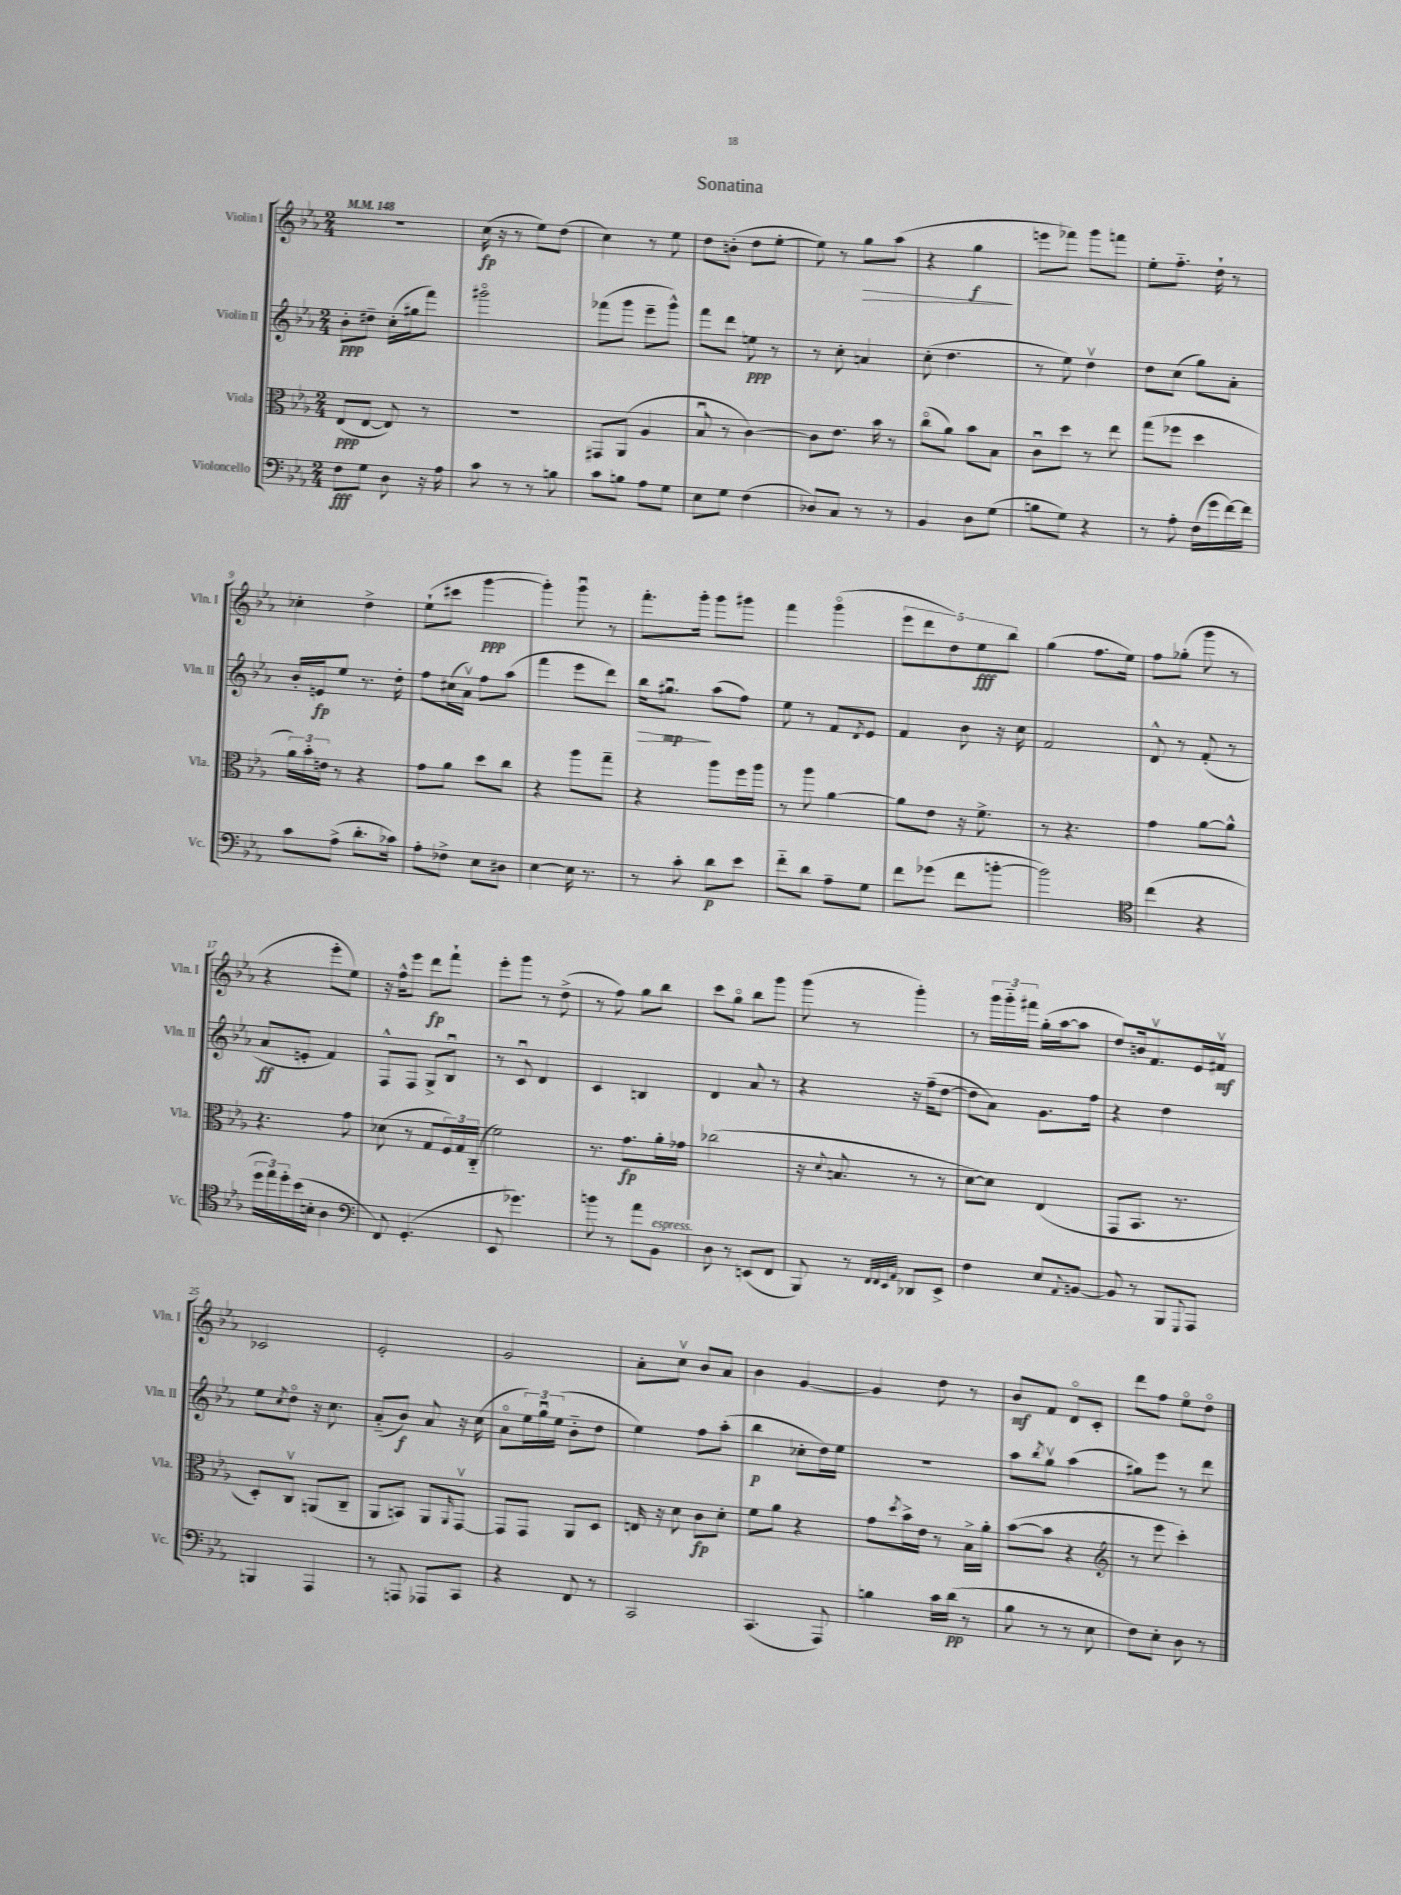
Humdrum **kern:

**kern	**dynam	**kern	**dynam	**kern	**dynam	**kern	**dynam
*part4	*part4	*part3	*part3	*part2	*part2	*part1	*part1
*staff4	*staff4	*staff3	*staff3	*staff2	*staff2	*staff1	*staff1
*I"Violoncello	*	*I"Viola	*	*I"Violin II	*	*I"Violin I	*
*I'Vc.	*	*I'Vla.	*	*I'Vln. II	*	*I'Vln. I	*
*clefF4	*	*clefC3	*	*clefG2	*	*clefG2	*
*k[b-e-a-]	*	*k[b-e-a-]	*	*k[b-e-a-]	*	*k[b-e-a-]	*
*M2/4	*	*M2/4	*	*M2/4	*	*M2/4	*
*MM148	*	*MM148	*	*MM148	*	*MM148	*
=1	=1	=1	=1	=1	=1	=1	=1
8F\L	fff	(8E-/L	ppp	8b-'\L	ppp	2r	.
8G\J	.	[8E-/J	.	8dd#X~\J	.	.	.
8D\	.	8E-/])	.	(16cc'\LL	.	.	.
.	.	.	.	16gg#X\J	.	.	.
16r	.	8r	.	8fff\J)	.	.	.
16A-\	.	.	.	.	.	.	.
=2	=2	=2	=2	=2	=2	=2	=2
8c\	.	2r	.	2ggg#X\	.	(16cc\	fp
.	.	.	.	.	.	16r	.
8r	.	.	.	.	.	8r	.
8r	.	.	.	.	.	8ee-\L)	.
8Bn\	.	.	.	.	.	(8dd\J	.
=3	=3	=3	=3	=3	=3	=3	=3
8c\L	.	8GG#X/L	.	(8fff-X\L	.	4cc\)	.
8Bn\J	.	(8AA-/J	.	8ggg\J	.	.	.
8A-\L	.	4A-/	.	8eee-~\L	.	8r	.
8G\J	.	.	.	8ggg^^\J)	.	8ee-\	.
=4	=4	=4	=4	=4	=4	=4	=4
8E-\L	.	8B-u/	.	8fff\L	.	8dd\L	.
8G\J	.	8r	.	8ddd\J	.	(8bn'\J	.
(4F\	.	[4c\)	.	8een\	ppp	8dd\L	.
.	.	.	.	8r	.	[8ee-'\J	.
=5	=5	=5	=5	=5	=5	=5	=5
8D-X/L)	.	8c\L]	.	8r	.	8ee-\])	.
8C/J	.	8.e-\J	.	8cc'\	.	8r	.
!	!	!	!	!	!	!	!LO:HP:b
8r	.	.	.	4an/	.	8gg\L	>
.	.	16b-\	.	.	.	.	.
8r	.	8r	.	.	.	(8aa-\J	.
=6	=6	=6	=6	=6	=6	=6	=6
4BB-/	.	(8cc\L	.	(8cc'\	.	4r	.
.	.	8a-\J)	.	4.dd\	.	.	.
8D\L	.	8b-\L	.	.	.	4gg\	f
(8G\J	.	8B-\J	.	.	.	.	.
.	.	.	.	.	.	.	]
=7	=7	=7	=7	=7	=7	=7	=7
8Bn\L	.	8cu\L	.	8r	.	8eeen\L	.
8G\J)	.	8dd\J	.	8ee-\)	.	8fff-X\J)	.
4r	.	8r	.	4ddv\	.	8ggg\L	.
.	.	8ee-\	.	.	.	8fffn\J	.
=8	=8	=8	=8	=8	=8	=8	=8
8r	.	(8gg\L	.	8dd\L	.	8ee-'\L	.
8A-'\	.	8ff-X\J	.	(8cc\J	.	8.ff\J	.
(16F\LL	.	4dd\	.	8gg\L)	.	.	.
16g\	.	.	.	.	.	16dd`\	.
[16f\)	.	.	.	8a-'\J	.	8r	.
16f\JJ]	.	.	.	.	.	.	.
!!LO:LB:g=z
=9	=9	=9	=9	=9	=9	=9	=9
8c\L	.	24a-\LL)	.	16b-'/LL	.	4cc-X'\	.
.	.	24b-'\	.	.	.	.	.
.	.	.	.	16en/J	fp	.	.
.	.	24en\JJ	.	.	.	.	.
(8A-^\J	.	8r	.	8ee-/J	.	.	.
8.d'\L	.	4r	.	8.r	.	4dd^\	.
16c-X\Jk)	.	.	.	16dd'\	.	.	.
=10	=10	=10	=10	=10	=10	=10	=10
8A-'\L	.	8g\L	.	8ff\L	.	(8ee-`\L	.
8F-X^\J	.	8a-\J	.	(16cc#X\L	.	8ccc#X\J	.
.	.	.	.	16a-v\JJ)	.	.	.
8E-\L	.	8dd\L	.	8ff\L	.	[4ggg\	ppp
8D#X\J	.	8cc\J	.	(8aa-\J	.	.	.
=11	=11	=11	=11	=11	=11	=11	=11
[4E-\	.	4r	.	4fff\	.	4ggg'\])	.
16E-\]	.	8aa-\L	.	8eee-\L	.	8gggu\	.
8.r	.	.	.	.	.	.	.
.	.	8gg~\J	.	8ddd\J)	.	8r	.
=12	=12	=12	=12	=12	=12	=12	=12
!	!	!	!	!	!LO:HP:b	!	!
8r	.	4r	.	16bb-\KL	>	8.fff'\L	.
.	.	.	.	8.gg#Xu\J	mp	.	.
8c'\	.	.	.	.	.	.	.
.	.	.	.	.	.	16ggg'\Jk	.
8d\L	p	8aa-\L	.	(8aa-\L	]	8ggg\L	.
8e-\J	.	16ff\L	.	8ff\J)	.	8ggg#X\J	.
.	.	16aa-\JJ	.	.	.	.	.
=13	=13	=13	=13	=13	=13	=13	=13
8f\L	.	8r	.	8ee-\	.	4fff\	.
8d\J	.	8aa-\	.	8r	.	.	.
8A-~\L	.	[4a-\	.	8f/L	.	(4ggg\	.
.	.	.	.	8qd/	.	.	.
8G\J	.	.	.	8e-/J	.	.	.
=14	=14	=14	=14	=14	=14	=14	=14
8f\L	.	8a-\L]	.	4f/	.	10eee-\L	.
.	.	.	.	.	.	10ddd\	.
(8g-X\J	.	8e-\J	.	.	.	.	.
.	.	.	.	.	.	10dd\)	.
8f\L	.	16r	.	8b-\	.	.	.
.	.	.	.	.	.	10ee-\	fff
.	.	8.f^\	.	.	.	.	.
[8bn'\J	.	.	.	16r	.	.	.
.	.	.	.	.	.	10bb-\J	.
.	.	.	.	16cc\	.	.	.
=15	=15	=15	=15	=15	=15	=15	=15
2b\])	.	8r	.	2f/	.	(4gg\	.
.	.	4.r	.	.	.	.	.
.	.	.	.	.	.	8.ff\L	.
.	.	.	.	.	.	16ee-\Jk)	.
=16	=16	=16	=16	=16	=16	=16	=16
*clefC4	*	*	*	*	*	*	*
(4cc\	.	4g\	.	8d^^/	.	8ff\L	.
.	.	.	.	8r	.	(8gg-X'\J	.
4r	.	[8a-\L	.	(8f'/	.	8ggg\	.
.	.	8a-^^\J]	.	8r	.	8r	.
!!LO:LB:g=z
=17	=17	=17	=17	=17	=17	=17	=17
24dd\LL	.	4.r	.	8a-/L	ff	4r	.
24ee-\)	.	.	.	.	.	.	.
24dd'\	.	.	.	.	.	.	.
(16b-\	.	.	.	8en'/J	.	.	.
16Bn'\JJ	.	.	.	.	.	.	.
4A-\	.	.	.	4f/)	.	8eee-'\L	.
.	.	8g\	.	.	.	8ee-\J)	.
=18	=18	=18	=18	=18	=18	=18	=18
*clefF4	*	*	*	*	*	*	*
8FF/)	.	(8d-X\	.	8F^^/L	.	16r	.
.	.	.	.	.	.	16ff^^\KL	.
(4.GG'/	.	8r	.	8F/J	.	8eee-\J	.
.	.	8G/L	.	8G^/L	.	8ddd\L	fp
.	.	24F/L)	.	8B-u/J	.	8fff`\J	.
.	.	24G/	.	.	.	.	.
.	.	(24C/JJ	.	.	.	.	.
=19	=19	=19	=19	=19	=19	=19	=19
8EE-/	.	2f\)	.	8r	.	8eee-'\L	.
4.g-X\)	.	.	.	8cu/	.	8ggg\J	.
.	.	.	.	4d/	.	8r	.
.	.	.	.	.	.	(8dd^\	.
=20	=20	=20	=20	=20	=20	=20	=20
8bn\	.	8.r	.	4c/	.	8r	.
8r	.	.	.	.	.	8ff\)	.
.	.	8.g\L	fp	.	.	.	.
8a-\L	.	.	.	4Bn/	.	8gg\L	.
!LO:TX:a:i:t=espress.	!	!	!	!	!	!	!
8BB-\J	.	16a-'\L	.	.	.	8bb-\J	.
.	.	16g-X\JJ	.	.	.	.	.
=21	=21	=21	=21	=21	=21	=21	=21
8D\	.	(2cc-X\	.	4d/	.	8ccc\L	.
8r	.	.	.	.	.	8gg\J	.
(8EEn/L	.	.	.	8a-/	.	8bb-\L	.
8FF/J	.	.	.	8r	.	8ggg\J	.
=22	=22	=22	=22	=22	=22	=22	=22
8BBB-/)	.	16r	.	4r	.	(8ggg\	.
.	.	8qqd/	.	.	.	.	.
.	.	8.Bn/	.	.	.	.	.
8r	.	.	.	.	.	8r	.
32qqFF/LLL	.	.	.	.	.	.	.
32qqFF/	.	.	.	.	.	.	.
32qqEE-/	.	.	.	.	.	.	.
32qqAA-/JJJ	.	.	.	.	.	.	.
8DD-X/L	.	8r	.	16r	.	4ggg'\)	.
.	.	.	.	(16ff~\KL	.	.	.
8EE-^/J	.	8r	.	[8dd\J	.	.	.
=23	=23	=23	=23	=23	=23	=23	=23
4F\	.	[8d\L	.	8dd\L]	.	8r	.
.	.	8d\J])	.	8a-\J)	.	24ggg\LL	.
.	.	.	.	.	.	24ggg\	.
.	.	.	.	.	.	24fff#X\JJ	.
8E-/L	.	(4E-/	.	8.g\L	.	(16gg'\LL	.
.	.	.	.	.	.	[16aa-\J	.
8qqAA-/	.	.	.	.	.	.	.
[8BBn/J	.	.	.	.	.	8aa-\J]	.
.	.	.	.	16ff\Jk	.	.	.
=24	=24	=24	=24	=24	=24	=24	=24
8BB/]	.	8GG/L	.	4r	.	8dd/L)	.
8r	.	8.BB-/J	.	.	.	16bn/k	.
.	.	.	.	.	.	8.fv/	.
8BBB-/L	.	.	.	4dd\	.	.	.
.	.	8.r	.	.	.	.	.
8qqGGG/	.	.	.	.	.	.	.
8AAA-/J	.	.	.	.	.	16e-/L	.
.	.	.	.	.	.	16f#Xv/JJ	mf
!!LO:LB:g=z
=25	=25	=25	=25	=25	=25	=25	=25
4BBBn/	.	8D'/L)	.	8ee-\L	.	2c-X/	.
.	.	.	.	8qcc/	.	.	.
.	.	8Cv/J	.	8dd\J	.	.	.
4AAA-/	.	(8AAn/L	.	16r	.	.	.
.	.	.	.	8.cc\	.	.	.
.	.	8C~/J	.	.	.	.	.
=26	=26	=26	=26	=26	=26	=26	=26
8r	.	8AA-/L	.	(8a-/L	.	2e-'/	.
8AAAn/	.	8BBn/J)	.	8b-/J)	f	.	.
8AAA-X/L	.	8AA-/L	.	8a-/	.	.	.
.	.	16qqAA-/	.	.	.	.	.
8CC/J	.	[8GGv/J	.	16r	.	.	.
.	.	.	.	(16cc\	.	.	.
=27	=27	=27	=27	=27	=27	=27	=27
4r	.	8GG/L]	.	8a-\L	.	2g/	.
.	.	8GG/J	.	24ee-\L)	.	.	.
.	.	.	.	24ggu\	.	.	.
.	.	.	.	(24ee-\JJ	.	.	.
8FF/	.	8AA-/L	.	8b-\L	.	.	.
8r	.	8D/J	.	8dd\J	.	.	.
=28	=28	=28	=28	=28	=28	=28	=28
2CC/	.	16En/	.	4ee-\)	.	8a-'\L	.
.	.	16r	.	.	.	.	.
.	.	8d\	.	.	.	8ccv\J	.
.	.	8c\L	fp	8ff\L	.	8b-/L	.
.	.	8d'\J	.	(8aa-'\J	.	8a-/J	.
=29	=29	=29	=29	=29	=29	=29	=29
(4.CC/	.	8f\L	.	4bb-\	p	4b-\	.
.	.	8a-\J	.	.	.	.	.
.	.	4r	.	8cc-X'\L	.	[4g/	.
8AAA-/)	.	.	.	16dd\L)	.	.	.
.	.	.	.	16ee-\JJ	.	.	.
=30	=30	=30	=30	=30	=30	=30	=30
4Bn\	.	8g\L	.	2r	.	4g/]	.
.	.	8qdd/	.	.	.	.	.
.	.	16b-^\L	.	.	.	.	.
.	.	16e-\JJ	.	.	.	.	.
16c\LL	.	8r	.	.	.	8dd\	.
(16d\JJ	pp	.	.	.	.	.	.
8r	.	16B-^\LL	.	.	.	8r	.
.	.	16a-'\JJ	.	.	.	.	.
=31	=31	=31	=31	=31	=31	=31	=31
8B-\	.	([8b-\L	.	8aa-\L	.	8b-/L	mf
.	.	.	.	8qbb-/	.	.	.
8r	.	8b-\J]	.	8ggv\J	.	8f/J	.
8r	.	4r	.	(4aa-\	.	8d/L	.
8E-\	.	.	.	.	.	8c'/J	.
=32	=32	=32	=32	=32	=32	=32	=32
*	*	*clefG2	*	*	*	*	*
8F\L)	.	8r	.	8gg#X\L)	.	8ddd\L	.
8E-'\J	.	8eee-\	.	8eee-\J	.	8ff\J	.
8D\	.	4ccc'\)	.	8r	.	8ee-\L	.
8r	.	.	.	8ddd\	.	8dd\J	.
==	==	==	==	==	==	==	==
*-	*-	*-	*-	*-	*-	*-	*-
